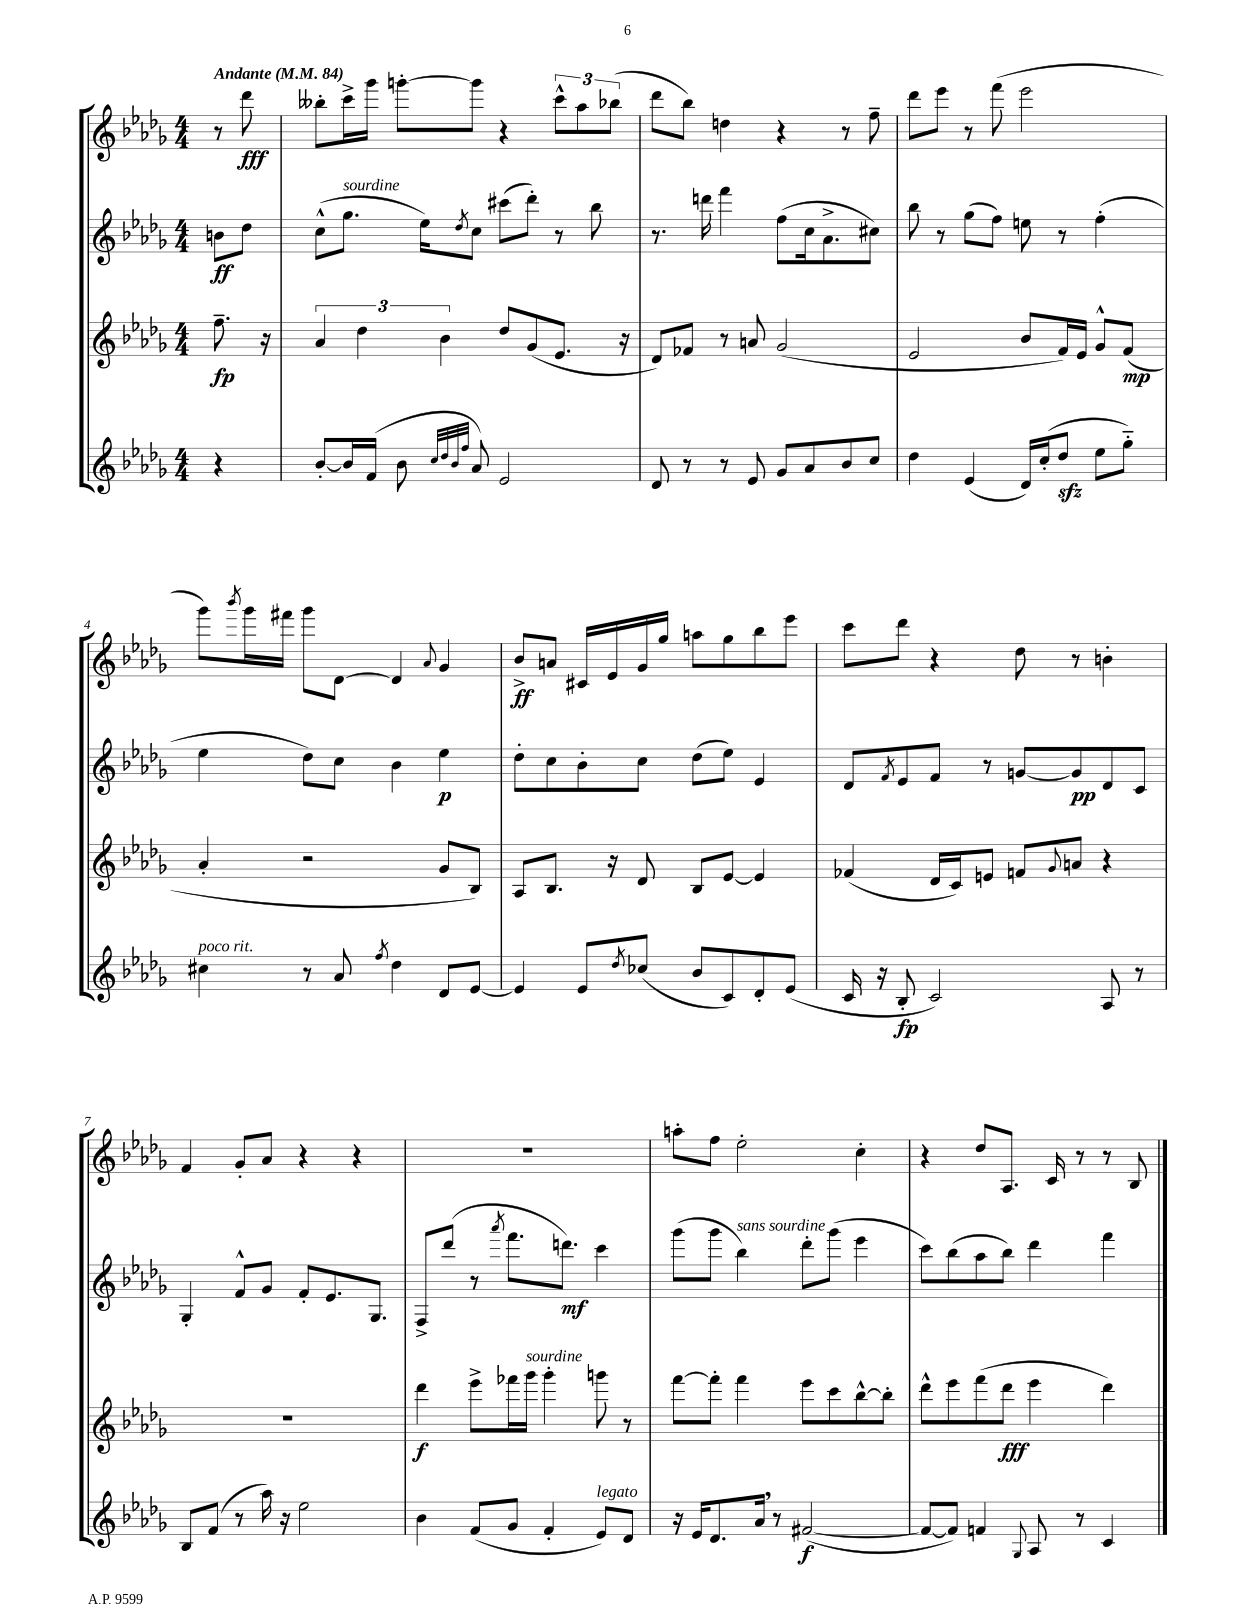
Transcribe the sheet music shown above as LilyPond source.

<<
\new StaffGroup <<
\new Staff = "s0" {
    \clef treble \key des \major \numericTimeSignature \time 4/4 \partial 4 \tempo "Andante" 4 = 84
    r8 des'''8\fff |
    beses''8-. c'''16-> ges'''16 g'''8~-. g'''8 r4 \tuplet 3/2 { c'''8-^ aes''8 bes''8( } |
    des'''8 bes''8) d''4 r4 r8 f''8-- |
    des'''8 ees'''8 r8 f'''8( ees'''2 |
    ges'''8) \acciaccatura { bes'''8 } ges'''16 fis'''16 ges'''8 des'8~ des'4 \appoggiatura { aes'8 } ges'4 |
    bes'8->\ff a'8 cis'16 ees'16 ges'16 ges''16 a''8 ges''8 bes''8 ees'''8 |
    c'''8 des'''8 r4 des''8 r8 b'4-. |
    f'4 ges'8-. aes'8 r4 r4 |
    R1 |
    a''8-. f''8 ees''2-. c''4-. |
    r4 des''8 aes8. c'16 r8 r8 bes8 \bar "|." |
}
\new Staff = "s1" {
    \clef treble \key des \major \numericTimeSignature \time 4/4 \partial 4
    b'8\ff des''8 |
    c''8-^( ges''8.^\markup { \italic "sourdine" } ees''16) \acciaccatura { des''8 } c''8 cis'''8( des'''8-.) r8 bes''8 |
    r8. d'''16 f'''4 f''8( c''16 aes'8.-> cis''8) |
    bes''8 r8 ges''8( f''8) e''8 r8 f''4-.( |
    ees''4 des''8) c''8 bes'4 ees''4\p |
    des''8-. c''8 bes'8-. c''8 des''8( ees''8) ees'4 |
    des'8 \acciaccatura { f'8 } ees'8 f'8 r8 g'8~ g'8\pp des'8 c'8 |
    ges4-. f'8-^ ges'8 f'8-. ees'8. ges8. |
    f8-> des'''8( r8 \acciaccatura { aes'''8 } f'''8. d'''8.\mf) c'''4 |
    ges'''8( ges'''8 bes''4^\markup { \italic "sans sourdine" }) des'''8-. ges'''8( ees'''4 |
    c'''8) bes''8( aes''8 bes''8) des'''4 f'''4 \bar "|." |
}
\new Staff = "s2" {
    \clef treble \key des \major \numericTimeSignature \time 4/4 \partial 4
    f''8.--\fp r16 |
    \tuplet 3/2 { aes'4 des''4 bes'4 } des''8 ges'8( ees'8. r16 |
    des'8) fes'8 r8 a'8 ges'2( |
    ees'2 bes'8 f'16) ees'16 ges'8-^ f'8\mp( |
    aes'4-. r2 ges'8 bes8) |
    aes8 bes8. r16 des'8 bes8 ees'8~ ees'4 |
    fes'4( des'16 c'16) e'8 f'8 \appoggiatura { ges'8 } a'8 r4 |
    R1 |
    des'''4\f ees'''8-> fes'''16 ges'''16^\markup { \italic "sourdine" } ges'''4-. g'''8 r8 |
    f'''8~ f'''8-. f'''4 ees'''8 c'''8 bes''8~-^ bes''8-. |
    des'''8-^ ees'''8 f'''8( des'''8\fff ees'''4 des'''4) \bar "|." |
}
\new Staff = "s3" {
    \clef treble \key des \major \numericTimeSignature \time 4/4 \partial 4
    r4 |
    bes'8~-. bes'16 f'16( bes'8 \grace { c''32 des''32 bes'32 f''32 } aes'8) ees'2 |
    des'8 r8 r8 ees'8 ges'8 aes'8 bes'8 c''8 |
    des''4 ees'4( des'16) c''16-.( des''8\sfz ees''8 ges''8-_) |
    cis''4^\markup { \italic "poco rit." } r8 aes'8 \acciaccatura { f''8 } des''4 des'8 ees'8~ |
    ees'4 ees'8 \acciaccatura { des''8 } ces''8( bes'8 c'8) des'8-. ees'8( |
    c'16 r16 bes8-.\fp c'2) aes8 r8 |
    bes8 f'8( r8 aes''16) r16 ees''2 |
    bes'4 f'8( ges'8 f'4-. ees'8^\markup { \italic "legato" }) des'8 |
    r16 ees'16 des'8. aes'16 \breathe r8 fis'2~\f( |
    fis'8~ fis'8) f'4 \appoggiatura { ges8 } aes8 r8 c'4 \bar "|." |
}
>>
>>
